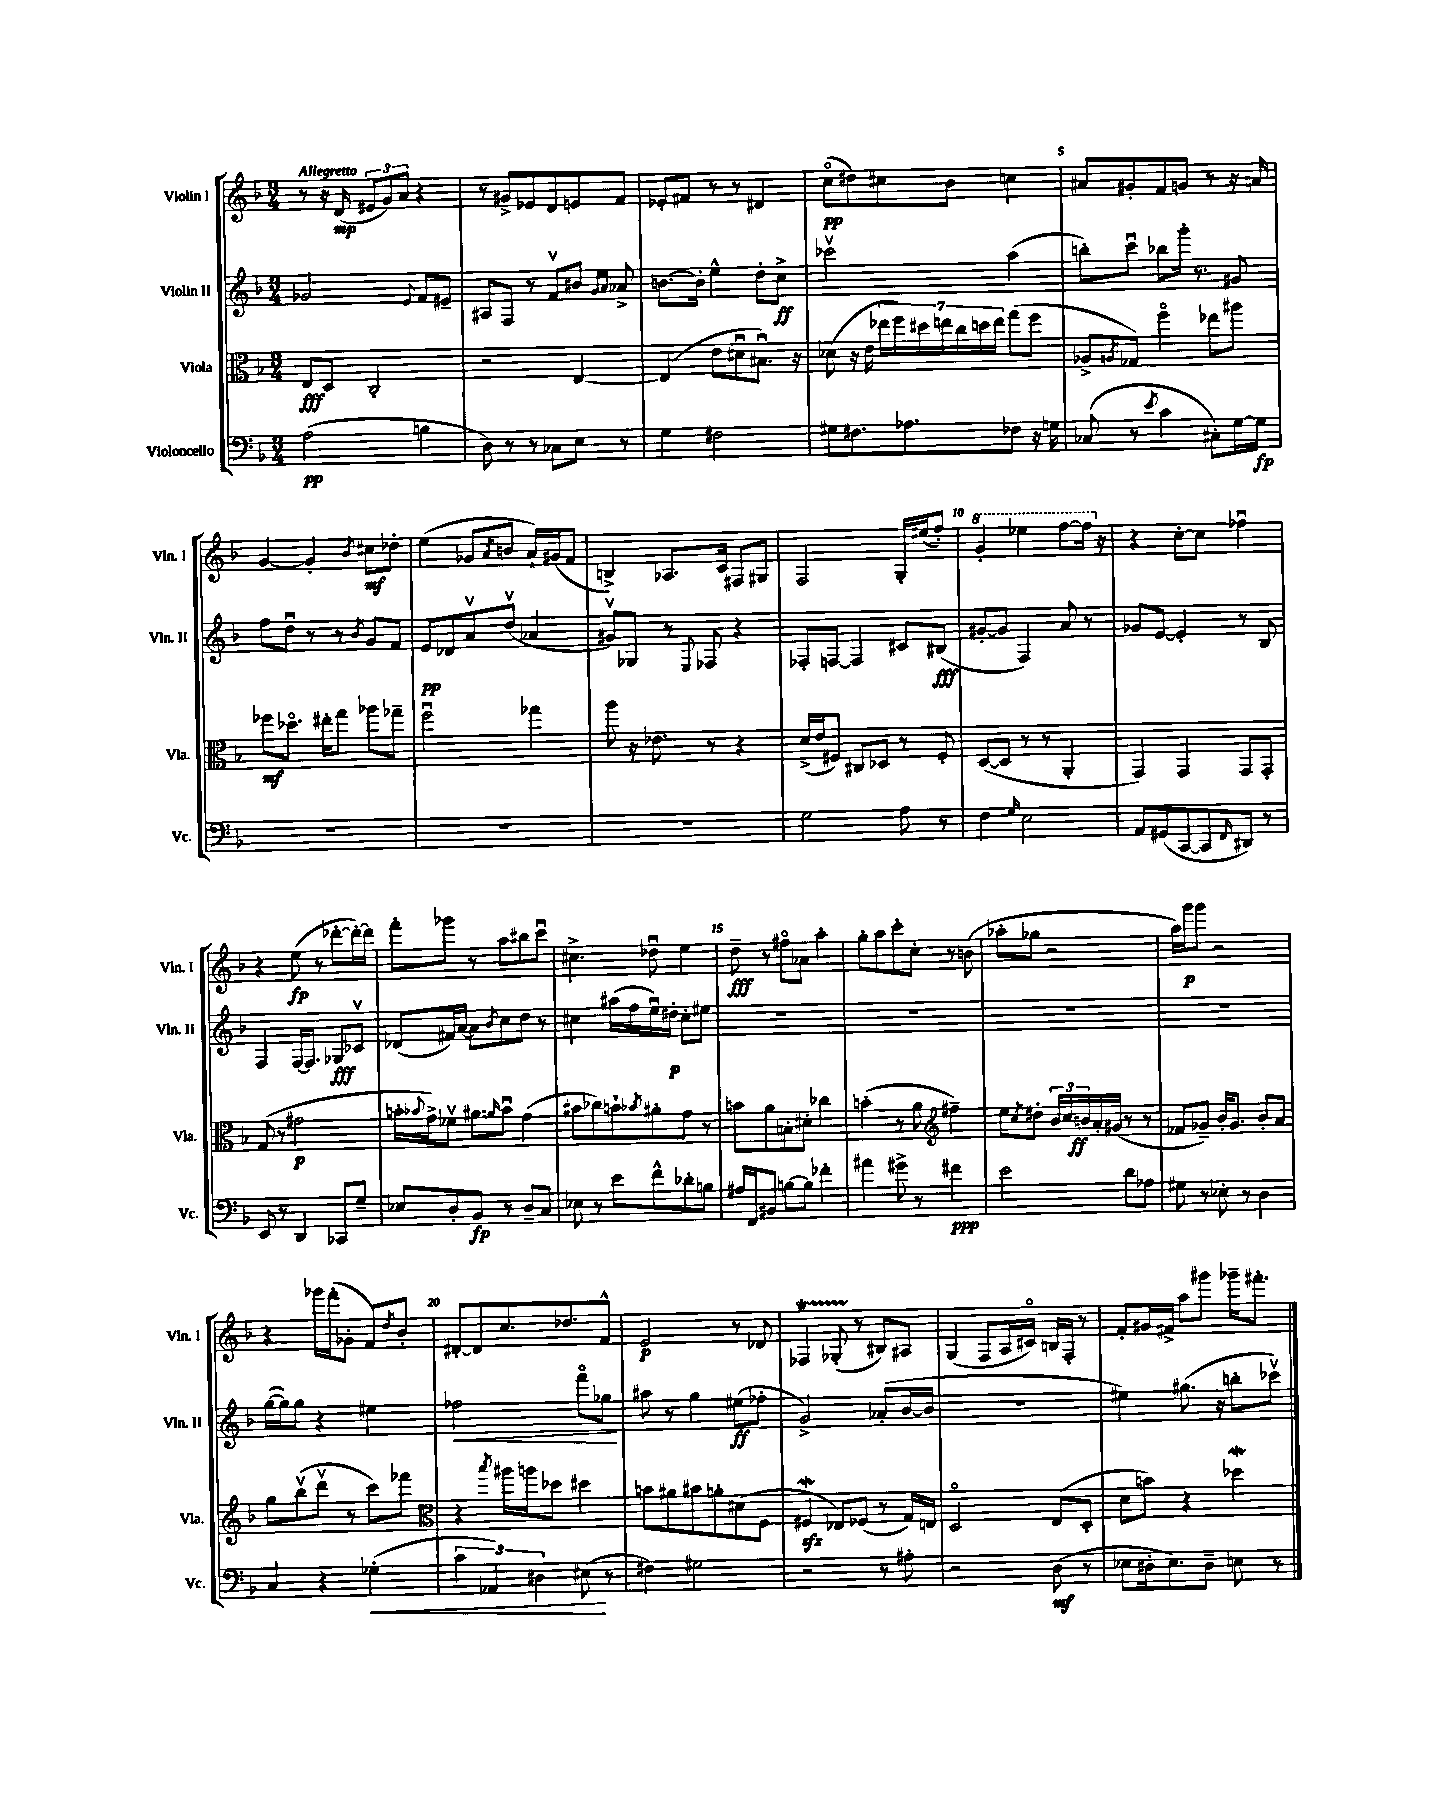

**kern	**kern	**kern	**kern
*staff4	*staff3	*staff2	*staff1
*clefF4	*clefC3	*clefG2	*clefG2
*k[b-]	*k[b-]	*k[b-]	*k[b-]
*M3/4	*M3/4	*M3/4	*M3/4
(2A	8E	2g-	8r
.	8D	.	16r
.	.	.	(16d
.	2C'	.	12e#
.	.	.	12g)
.	.	.	12a
.	.	8qqe	.
4B	.	8f	4r
.	.	8e#~	.
=	=	=	=
8D)	2r	8A#	8r
8r	.	8F	8g#^
8r	.	8r	8e-
8C-	.	8fv	8d
8E	[4E	8b#	8e
.	.	16qqg	.
.	.	16qqa	.
8r	.	8a-^	8f
=	=	=	=
4G	(4E]	[8.b	8e-'
.	.	.	8f#
.	.	16b']	.
2F#	8e	4ee^^	8r
.	8d#u	.	8r
.	8.B#u)	8dd'	4d#
.	.	8cc^	.
.	16r	.	.
=	=	=	=
8G#	(8d-	2ccc-v	(8cco
8.F#	16r	.	8dd#)
.	16e	.	.
.	28ee-	.	8cc#
.	28ff)	.	.
8.A-	.	.	.
.	28dd#	.	.
.	28ee	.	.
.	.	.	8b-
.	28cc	.	.
.	28dd	.	.
.	28ee	.	.
8F-	(8gg	(4aa	4cc
16r	8ff	.	.
16G	.	.	.
=	=	=	=
(8C-	8A-^	8bb')	8a#
.	8qA	.	.
8r	8G-)	8cccu	8g#'
8qe	.	.	.
4c	4ffo	8bb-	8f
.	.	16ggg'	8g
.	.	8.r	.
8C#')	8ee-	.	8r
[16G	8aa#	8g#	16r
16G]	.	.	16a
=	=	=	=
2.r	8ff-	8ff	[4g
.	8.dd-o	8ddu	.
.	.	8r	4g']
.	16ee#'	.	.
.	8gg	8r	.
.	.	8qb-	8qb-
.	8aa-	8g	8cc#
.	8gg-~	8f	8dd-'
=	=	=	=
2.r	2ffu	8e	(4ee
.	.	8d-	.
.	.	8av	8g-
.	.	.	8qa
.	.	(8ddv	8b
.	4gg-	4a-	16a`)
.	.	.	(16g#
.	.	.	8f
=	=	=	=
2.r	8aa	8g#v)	4B^)
.	16r	8G-	.
.	8.e-	.	.
.	.	8r	8.A-
.	.	8qqE	.
.	8r	8F-	.
.	.	.	16c
.	4r	4r	8F#
.	.	.	8G#
=	=	=	=
2G	(16d^	8F-'	2F
.	16e	.	.
.	8F#)	[8F	.
.	8C#	4F]	.
.	8D-	.	.
8A	8r	8c#	16G'
.	.	.	(16ee#
8r	8F#'	(8B#	8ff')
=	=	=	=
4F	([8D	[8g#'	4gg'
.	8D]	8g#]	.
16qqG	.	.	.
2E	8r	4F)	4eee-
.	8r	.	.
.	4AA'	8a	[8fff
.	.	8r	16fff]
.	.	.	16r
=	=	=	=
8AA	4GG)	8g-	4r
(8GG#	.	[8e	.
[8CC	4GG	4e']	[8cc'
8CC]	.	.	8cc]
16qqFF	.	.	.
8DD#)	8GG	8r	4ff-u
8r	8GG'	8B-	.
=	=	=	=
8EE	(8G	4F	4r
8r	8r	.	.
4DD	2g#	[16F	(8ee
.	.	8.F]	.
.	.	.	8r
8CC-	.	8G-	[8ddd-'
8G~	.	8c-v	16ddd-'_)
.	.	.	16ddd-]
=	=	=	=
8E-	16b'	(8d-	8fff'
.	8qqb-	.	.
.	16g^)	.	.
8D'	8f-v	16f#)	8ggg-
.	.	[16a	.
8BB-	8a#	8a]	8r
.	16qqa	8qb-	.
8r	8b-u	8cc	8aa
8D~	(4g	8dd	8bb#
8C	.	8r	8cccu
=	=	=	=
8E-	8b#	4cc#	4.cc#^
8r	8cc-)	.	.
8e	8b`	(16aa#	.
.	.	16ff	.
.	8qb-	.	.
8f^^	8a#'	16eeu)	8dd-u
.	.	16dd#'	.
8d-'	8g	8cc#'	4ee
8B	8r	8ee#	.
=	=	=	=
16A#	8b	2.r	8dd~
16FF	.	.	.
8BB#	8a	.	8r
[8B	8B'	.	8ff#o
8B]	8d#'	.	8a-
4f-'	4cc-	.	4aa'
=	=	=	=
4a#	(4b'	2.r	8gg'
.	.	.	8aa
8g#^	8r	.	8ccc'
8r	8a	.	8cc'
*	*clefG2	*	*
4f#	4ff#~)	.	8r
.	.	.	(8b
=	=	=	=
2e	8ee	2.r	8aa-'
.	8qcc	.	.
.	8dd#'	.	8gg-
.	24b-	.	2r
.	24cc	.	.
.	24b	.	.
.	16a'	.	.
.	(16g#	.	.
8d	8r	.	.
8A-	8r	.	.
=	=	=	=
8G#	8f-	2.r	16aa)
.	.	.	16ggg
8r	8g-~)	.	8ggg
8E-'	16b-'	.	2r
.	8.g-	.	.
8r	.	.	.
4D	8b-'	.	.
.	8a	.	.
=	=	=	=
4C	8gg	([16gg	4r
.	.	16gg])	.
.	(8bb-v	8gg	.
4r	8dddv	4r	16ggg-
.	.	.	(16fff'
.	8r	.	8g-'
(4G-'	8ccc)	4ee#	8f)
.	.	.	8qdd
.	8fff-	.	8b-'
=	=	=	=
*	*clefC3	*	*
6c	4r	2ff-	[8d#'
.	.	.	8d#]
6AA-)	.	.	.
.	8qbb-	.	.
.	16aa#	.	8.cc
.	16aa	.	.
6D#	.	.	.
.	8dd-	.	.
.	.	.	8.dd-
(8E#	4dd#	8fffo	.
8r	.	8gg-	8f^^
=	=	=	=
4F#)	8b	8aa#	2e
.	8a#	8r	.
2G#	8b#	4gg	.
.	8a'	.	.
.	(8d#	(8ee#	8r
.	8F	8ff-'	8d-
=	=	=	=
2r	4F#	2g^)	4F-
.	8E-)	.	(8G-'
.	(8F-	.	8r
8r	8r	(8a-'	8B#)
8A#'	16G)	[16b-	8A#
.	16E	16b-]	.
=	=	=	=
2r	2Do	2.r	(4G
.	.	.	8F
.	.	.	16A
.	.	.	16c#o)
(8D	(8E	.	16B
.	.	.	16F'
8r	8D'	.	8r
=	=	=	=
8E-	8d	4ee#)	8f'
16D#'	8b)	.	16g#
8.E-)	.	.	16f#^
.	4r	(8.gg#	8aa
8D#~	.	.	8ggg#
.	.	16r	.
8E	4dd-	8bb'	16ggg-~
.	.	.	8.fff#'
8r	.	8ccc-v)	.
==	==	==	==
*-	*-	*-	*-
